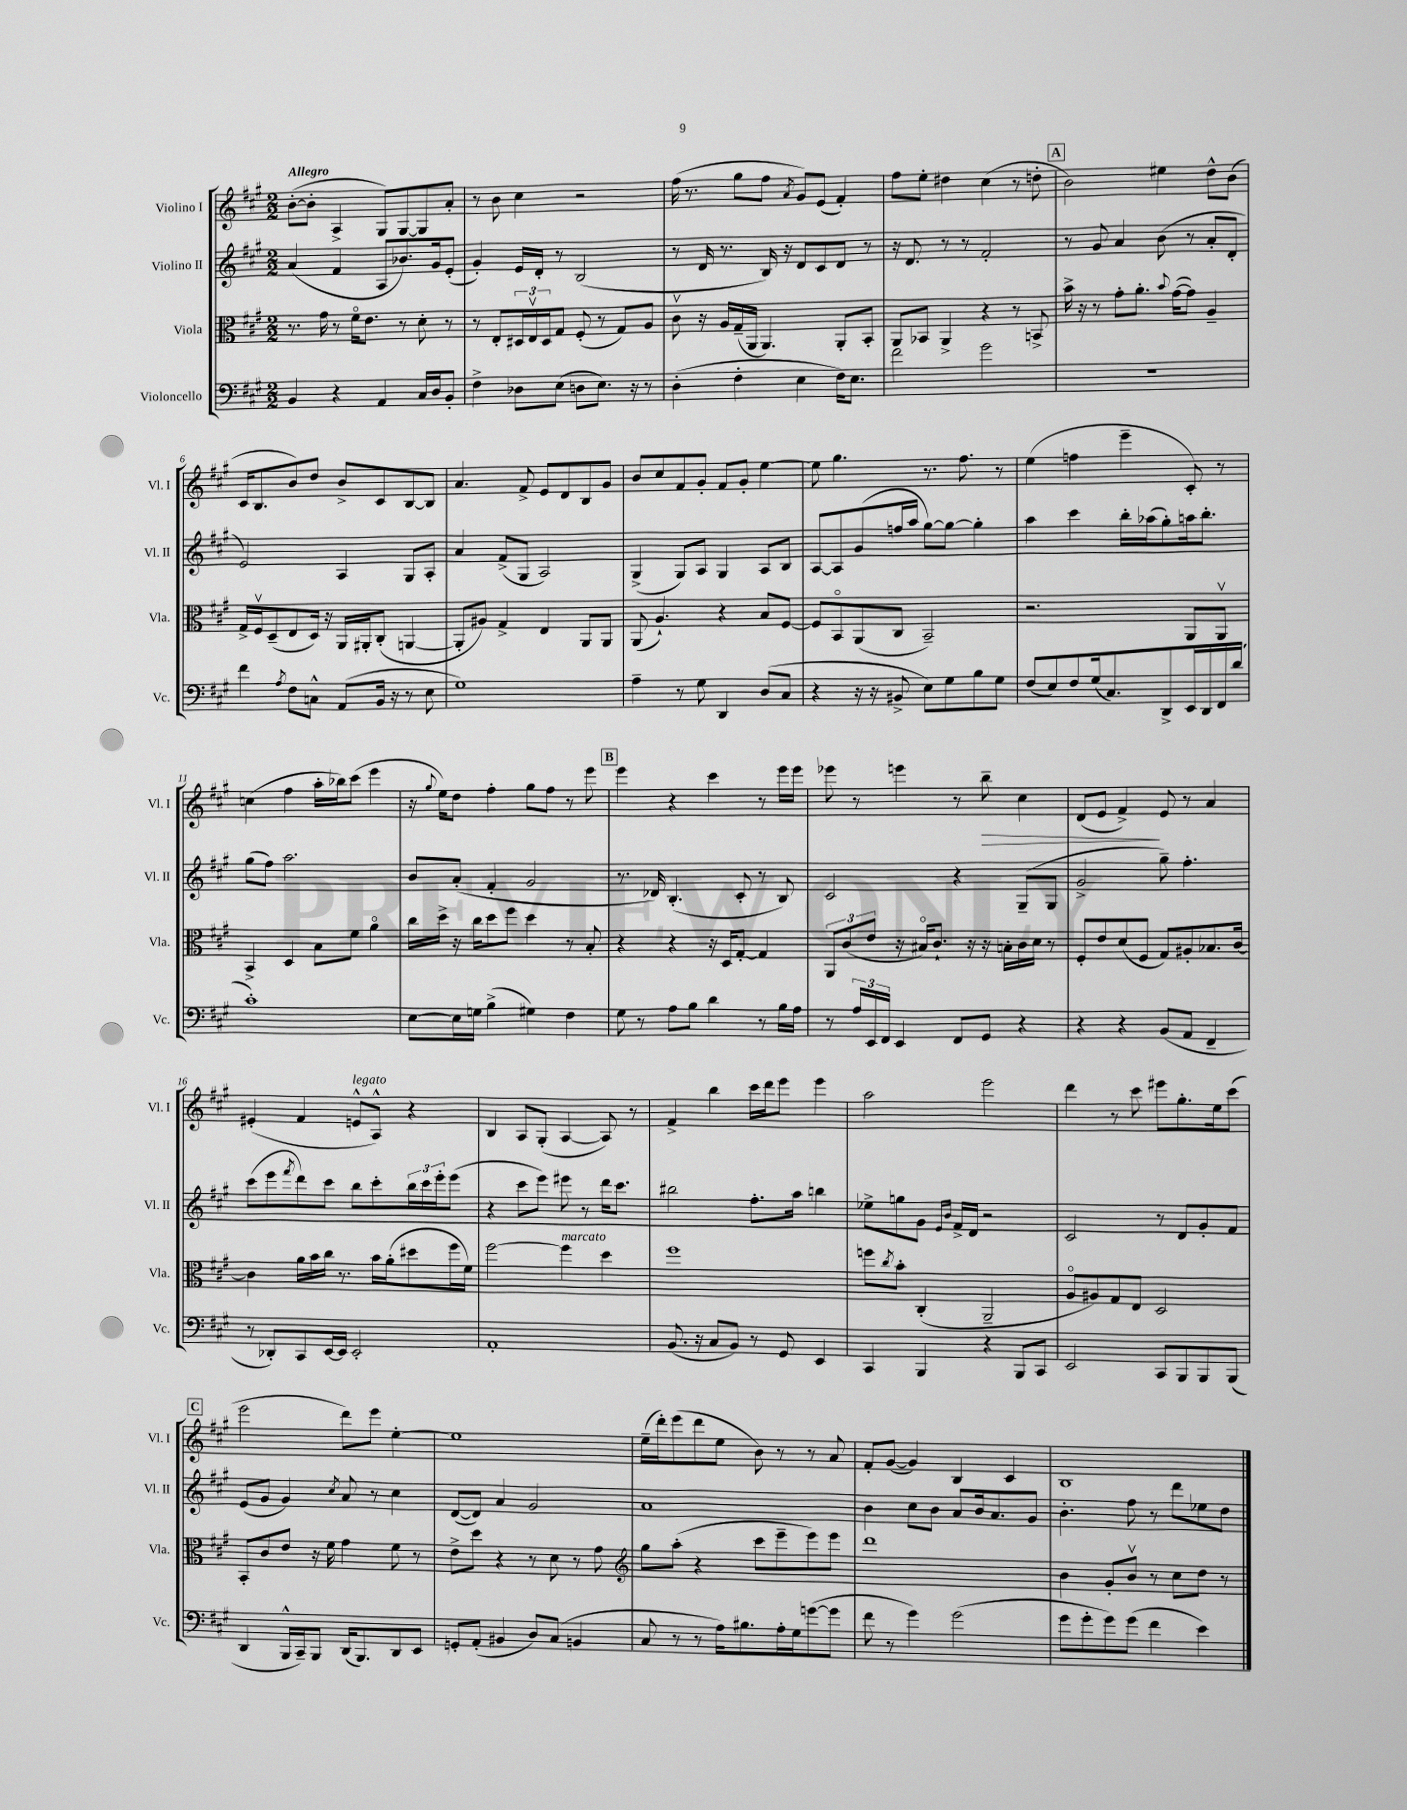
<<
\new StaffGroup <<
\new Staff = "s0" \with { instrumentName = "Violino I" shortInstrumentName = "Vl. I" } {
    \clef treble \key a \major \numericTimeSignature \time 2/2 \tempo "Allegro"
    b'8~-.( b'8-. a4-> gis8) gis8~ gis8 a'8-. |
    r8 b'8 cis''4 r2 |
    fis''16( r8. gis''8 fis''8 \acciaccatura { a'8 } gis'8) e'8( fis'4-.) |
    fis''8 e''8-. dis''4 cis''4( r8 d''8-. |
    \mark \markup { \box "A" } b'2) eis''4 d''8-^ b'8( |
    cis'16 b8. b'8) d''8 b'8-> cis'8 b8~ b8 |
    a'4. fis'8-> e'8 d'8 b8 gis'8 |
    b'8 cis''8 fis'8 gis'8-. fis'8 gis'8-. e''4~ |
    e''8 gis''4. r8. fis''8. r8 |
    e''4( f''4 e'''4-- cis'8-.) r8 |
    c''4( fis''4 a''16-. bes''16) cis'''8( e'''4 |
    r16 \appoggiatura { gis''8 } e''16) d''8 fis''4-. gis''8 fis''8 r8 e'''8 |
    \mark \markup { \box "B" } e'''4 r4 cis'''4 r8 e'''16 e'''16 |
    ees'''8 r8 e'''4 r8 b''8--\> cis''4 |
    d'8( e'8 fis'4->\!) e'8 r8 a'4 |
    eis'4-.( fis'4 e'8-^^\markup { \italic "legato" } a8-^) r4 |
    b4 a8 gis8-.( a4~ a8) r8 |
    fis'4-> b''4 cis'''16 d'''16 e'''8 e'''4 |
    a''2 e'''2 |
    d'''4 r8 cis'''8 eis'''8 gis''8.-. e''16 cis'''8( |
    \mark \markup { \box "C" } e'''2 d'''8) e'''8 e''4~-. |
    e''1 |
    e''16--( d'''16-.) e'''8( d'''8 e''8 b'8) r8 r8 a'8 |
    fis'8-. gis'8~( gis'4) b4 cis'4 |
    b1 \bar "|." |
}
\new Staff = "s1" \with { instrumentName = "Violino II" shortInstrumentName = "Vl. II" } {
    \clef treble \key a \major \numericTimeSignature \time 2/2
    a'4( fis'4 a8 bes'8.) gis'16 e'8-.( |
    gis'4-.) e'16 d'16-. r8 b2( |
    r8 d'16 r8. b16) r16 d'8 cis'8 d'8 r8 |
    r16 d'8. r8 r8 fis'2-. |
    \mark \markup { \box "A" } r8 gis'8 a'4 b'8( r8 a'8-. d'8-. |
    e'2) a4 gis8 a8-. |
    a'4 fis'8->( gis8 a2) |
    gis4->( gis8) a8 gis4 a8 b8 |
    a8~ a8 gis'8( f''16 a''16 gis''8~) gis''8~ gis''4-. |
    a''4 cis'''4 b''16-. aes''16( gis''8-.) a''16 b''8.-. |
    gis''8( fis''8) a''2. |
    b'8 a'8-.( fis'4-. gis'2 |
    \mark \markup { \box "B" } r8. des'16) b4.-.( cis'8-. r8 b8) |
    cis'2 r4 gis8--( gis8 |
    gis'2-> gis''8--) fis''4.-. |
    cis'''8( e'''8 \acciaccatura { fis'''8 } d'''8) cis'''8 b''8 cis'''8-. \tuplet 3/2 { b''16 cis'''16 e'''16-. } e'''8( |
    r4 cis'''8 e'''8) eis'''8 r8 d'''16 cis'''8. |
    bis''2 fis''8.-. a''16 b''4 |
    ees''8-> g''8 gis'8 \grace { e'16 b'16 } fis'16-> d'16 r2 |
    cis'2 r8 d'8 gis'8-. fis'8 |
    \mark \markup { \box "C" } e'8( gis'8 gis'4) \acciaccatura { cis''8 } a'8 r8 cis''4 |
    d'8~( d'8) a'4 gis'2 |
    a'1 |
    b'4 cis''8 b'8 a'8 b'16 a'8. gis'8 |
    b'4.-. fis''8 r8 d'''8 ees''8 d''8 \bar "|." |
}
\new Staff = "s2" \with { instrumentName = "Viola" shortInstrumentName = "Vla." } {
    \clef alto \key a \major \numericTimeSignature \time 2/2
    r8. gis'16 r8 fis'16\flageolet e'8. r8 d'8-. r8 |
    r8 e8-. \tuplet 3/2 { dis16 e16\upbow dis16 } gis8 fis8-.( r8 gis8) a8 |
    cis'8\upbow r16 a16 gis16--( a,16 a,4.) a,8-. b,8-. |
    a,8 bes,8 a,4-> r4 r8 b,8-> |
    \mark \markup { \box "A" } b'16-> r16 r8 gis'8-. a'8.-. \appoggiatura { b'8 } gis'16~( gis'8) a4-- |
    gis16-> fis16\upbow d8--( e8 d16) r16 a,16 ais,16-. cis8-.( a,4~ |
    a,8-. ais8) gis4-> e4 a,8 a,8 |
    a,8( a4.-!) r4 b8 fis8~ |
    fis8 b,8\flageolet a,8( cis8 b,2--) |
    r2. a,8 a,8\upbow |
    b,4-> d4 b8 fis'8 a'4\flageolet |
    cis''16 d''16-> r16 cis''16 d''8 fis''8 d''4 r8 b8-. |
    \mark \markup { \box "B" } r4 r4 r16 d16 gis8~-. gis4 |
    \tuplet 3/2 { a,8 cis'8( e'8 } r16 bis16\flageolet) cis'8.-! r16 r16 b16-. cis'16 d'16 r8 |
    fis8-. e'8 d'8( fis8 gis8) ais8-. bes8. cis'16~ |
    cis'4 a'16 b'16 cis''16 r8. b'16 a'16-.( dis''8 fis''16 fis'16) |
    fis''2~ fis''4^\markup { \italic "marcato" } d''4 |
    fis''1 |
    f''8 \acciaccatura { cis''8 } b'8-. cis4-.( a,2-- |
    a8\flageolet ais8) gis8 e8 d2 |
    \mark \markup { \box "C" } b,8-. cis'8 e'8 r16 fis'16 gis'4 fis'8 r8 |
    e'8-> d''8 r4 r8 d'8 r8 gis'8 |
    \clef treble gis''8 a''8-.( r4 cis'''8 e'''8-- e'''8) e'''8 |
    d'''1 |
    b'4 gis'8-. b'8\upbow r8 cis''8 d''8 r8 \bar "|." |
}
\new Staff = "s3" \with { instrumentName = "Violoncello" shortInstrumentName = "Vc." } {
    \clef bass \key a \major \numericTimeSignature \time 2/2
    b,4 r4 a,4 cis16 d16 b,8-. |
    fis4-> des8 e8( d8 e8.) r16 r8 |
    d4-.( fis4-. e4 fis16) e8. |
    fis'2 gis'2 |
    \mark \markup { \box "A" } r1 |
    fis'4 \acciaccatura { a8 } fis8 c8-^ a,8( b,16 r16 r8 e8 |
    gis1) |
    a4-- r8 gis8 d,4 d8( cis8 |
    r4 r16 r16 bis,8-> e8) gis8 b8 gis8 |
    fis8( e8) fis8 gis16( cis8.) d,8-> e,16 d,16 fis,16 d'16( |
    cis'1-.) |
    e8~ e16 g16 b4->( gis4) fis4 |
    \mark \markup { \box "B" } gis8 r8 a8 b8 d'4 r8 b16 a16 |
    r8 \tuplet 3/2 { a16 e,16 fis,16 } e,4 fis,8 gis,8 r4 |
    r4 r4 b,8( a,8 fis,4-- |
    r8 des,8-.) cis,8 e,16~ e,16 e,2-. |
    a,1-. |
    b,8.( r16 cis8 b,8) r8 gis,8 e,4 |
    cis,4 b,,4 r4 b,,8 cis,8 |
    e,2 cis,8 b,,8 b,,8 b,,8( |
    \mark \markup { \box "C" } d,4 b,,16-^ cis,16--) b,,8 d,16( b,,8.) d,8 e,8 |
    g,8-. a,8-.( bis,4 d8) cis8( b,4 |
    cis8 r8 r8 a16) bis8. a16-. gis16 g'8~( g'8 |
    fis'8 r8 gis'4) gis'2( |
    gis'8 gis'8-. gis'8) gis'8( fis'4 e'4) \bar "|." |
}
>>
>>
